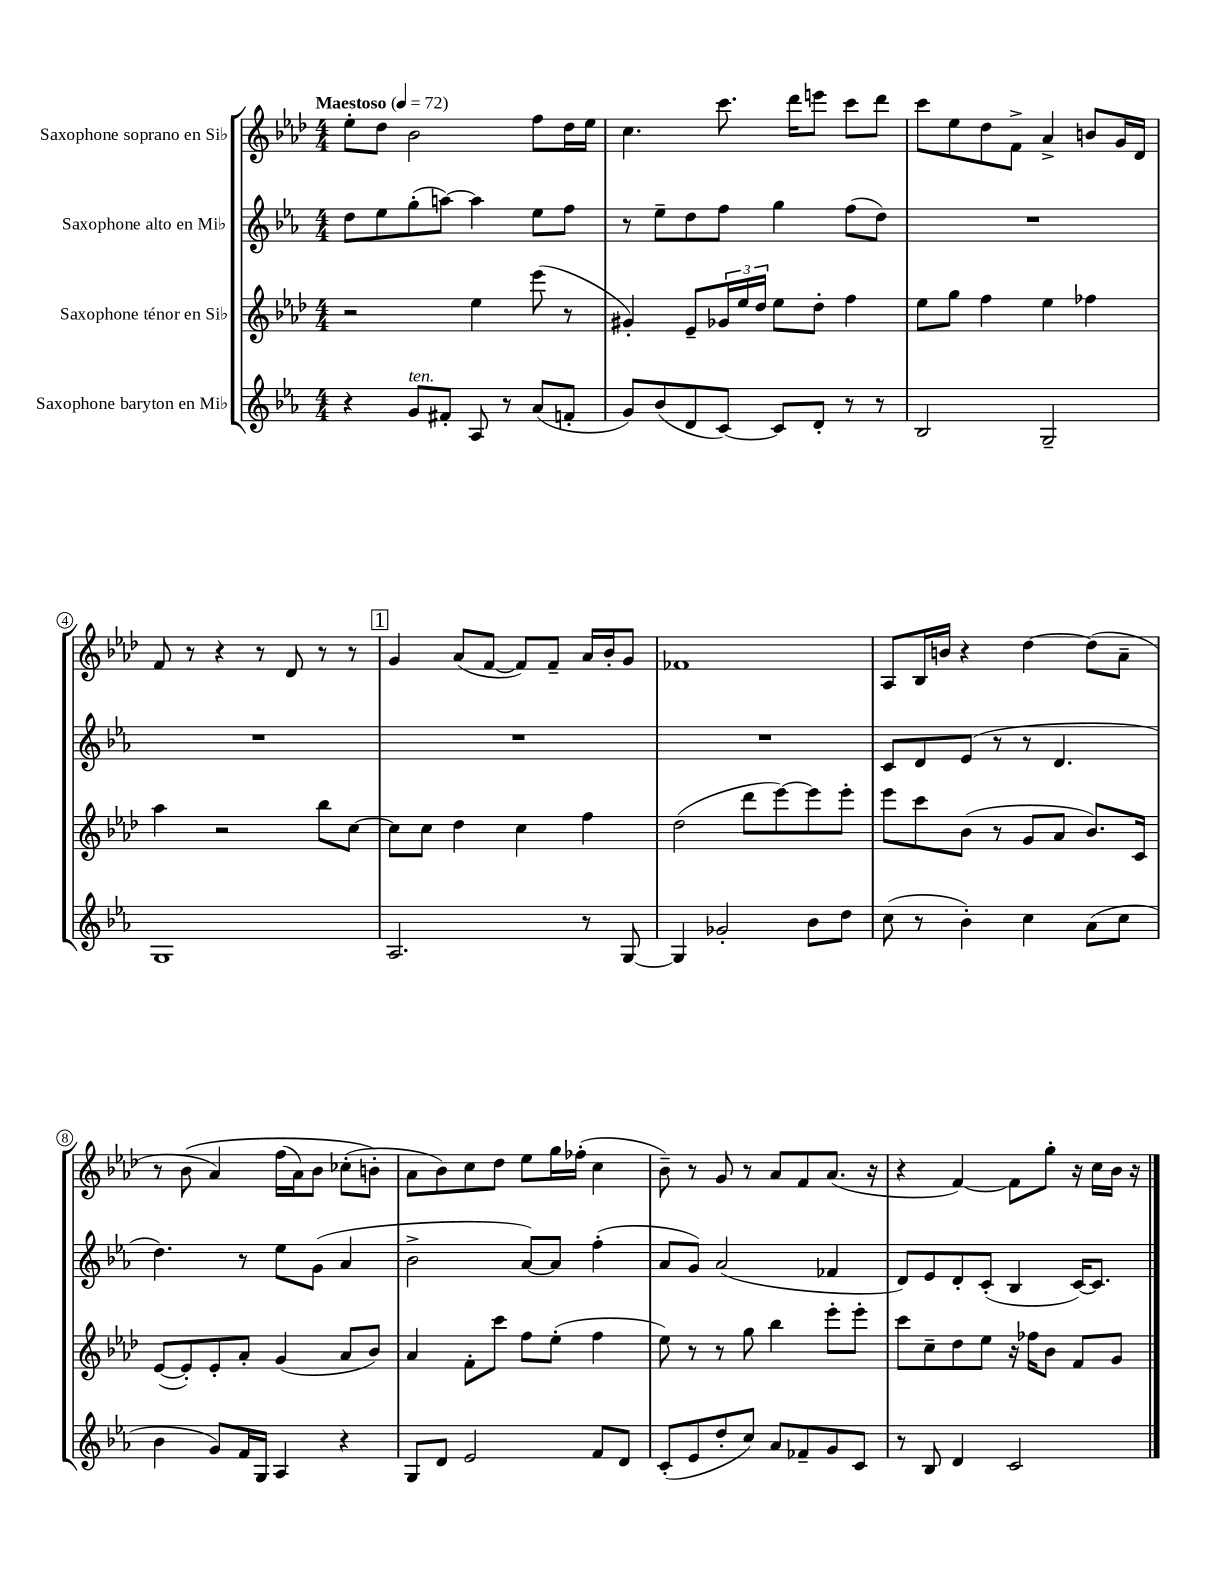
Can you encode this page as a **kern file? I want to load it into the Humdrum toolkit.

**kern	**kern	**kern	**kern
*staff4	*staff3	*staff2	*staff1
*clefG2	*clefG2	*clefG2	*clefG2
*k[b-e-a-]	*k[b-e-a-d-]	*k[b-e-a-]	*k[b-e-a-d-]
*M4/4	*M4/4	*M4/4	*M4/4
*MM72	*MM72	*MM72	*MM72
4r	2r	8dd\L	8ee-'\L
.	.	8ee-\	8dd-\J
8g/L	.	(8gg'\	2b-\
8f#'/J	.	[8aa\J)	.
8A-/	4ee-\	4aa\]	.
8r	.	.	.
(8a-/L	(8eee-\	8ee-\L	8ff\L
8f'/J	8r	8ff\J	16dd-\L
.	.	.	16ee-\JJ
=	=	=	=
8g/L)	4g#'/)	8r	4.cc\
(8b-/	.	8ee-~\L	.
8d/	8e-~/L	8dd\	.
[8c/J)	24g-/L	8ff\J	8.ccc\
.	24ee-/	.	.
.	24dd-/JJ	.	.
8c/]L	8ee-\L	4gg\	.
.	.	.	16ddd-\LK
8d'/J	8dd-'\J	.	8eee\J
8r	4ff\	(8ff\L	8ccc\L
8r	.	8dd\J)	8ddd-\J
=	=	=	=
2B-/	8ee-\L	1r	8ccc\L
.	8gg\J	.	8ee-\
.	4ff\	.	8dd-\
.	.	.	8f^\J
2G~/	4ee-\	.	4a-^/
.	4ff-\	.	8b/L
.	.	.	16g/L
.	.	.	16d-/JJ
=	=	=	=
1G	4aa-\	1r	8f/
.	.	.	8r
.	2r	.	4r
.	.	.	8r
.	.	.	8d-/
.	8bb-\L	.	8r
.	[8cc\J	.	8r
=	=	=	=
2.A-/	8cc\]L	1r	4g/
.	8cc\J	.	.
.	4dd-\	.	(8a-/L
.	.	.	[8f/J
.	4cc\	.	8f/]L)
.	.	.	8f~/J
8r	4ff\	.	16a-/LL
.	.	.	16b-'/J
[8G/	.	.	8g/J
=	=	=	=
4G/]	(2dd-\	1r	1f-
2g-'/	.	.	.
.	8ddd-\L	.	.
.	[8eee-\)	.	.
8b-\L	8eee-\]	.	.
8dd\J	8eee-'\J	.	.
=	=	=	=
(8cc\	8eee-\L	8c/L	8A-/L
8r	8ccc\	8d/	16B-/L
.	.	.	16b/JJ
4b-'\)	(8b-\J	(8e-/J	4r
.	8r	8r	.
4cc\	8g/L	8r	[4dd-\
.	8a-/J	4.d/	.
(8a-\L	8.b-/L)	.	(8dd-\]L
8cc\J	.	.	8a-~\J
.	16c/Jk	.	.
=	=	=	=
4b-\	([8e-/L	4.dd\)	8r
.	8e-'/])	.	&(8b-\
8g/L)	8e-'/	.	4a-/)
16f/L	8a-'/J	8r	.
16G/JJ	.	.	.
4A-/	(4g/	8ee-\L	(16ff\LL
.	.	.	16a-\J)
.	.	(8g\J	8b-\J
4r	8a-/L	4a-/	(8cc-'\L
.	8b-/J)	.	8b'\J&)
=	=	=	=
8G/L	4a-/	2b-^\	8a-\L
8d/J	.	.	8b-\)
2e-/	8f'\L	.	8cc\
.	8ccc\J	.	8dd-\J
.	8ff\L	[8a-/L)	8ee-\L
.	(8ee-'\J	8a-/]J	16gg\L
.	.	.	(16ff-'\JJ
8f/L	4ff\	(4ff'\	4cc\
8d/J	.	.	.
=	=	=	=
(8c'/L	8ee-\)	8a-/L	8b-~\)
8e-/	8r	8g/J)	8r
8dd'/	8r	(2a-/	8g/
8cc/J)	8gg\	.	8r
8a-/L	4bb-\	.	8a-/L
8f-~/	.	.	8f/
8g/	8eee-'\L	4f-/	(8.a-/J
8c/J	8eee-'\J	.	.
.	.	.	16r
=	=	=	=
8r	8ccc\L	8d/L)	4r
8B-/	8cc~\	8e-/	.
4d/	8dd-\	8d'/	[4f/)
.	8ee-\J	(8c'/J	.
2c/	16r	4B-/	8f\]L
.	16ff-\LK	.	.
.	8b-\J	.	8gg'\J
.	8f/L	[16c/LK)	16r
.	.	8.c/]J	16cc\LL
.	8g/J	.	16b-\JJ
.	.	.	16r
==	==	==	==
*-	*-	*-	*-
